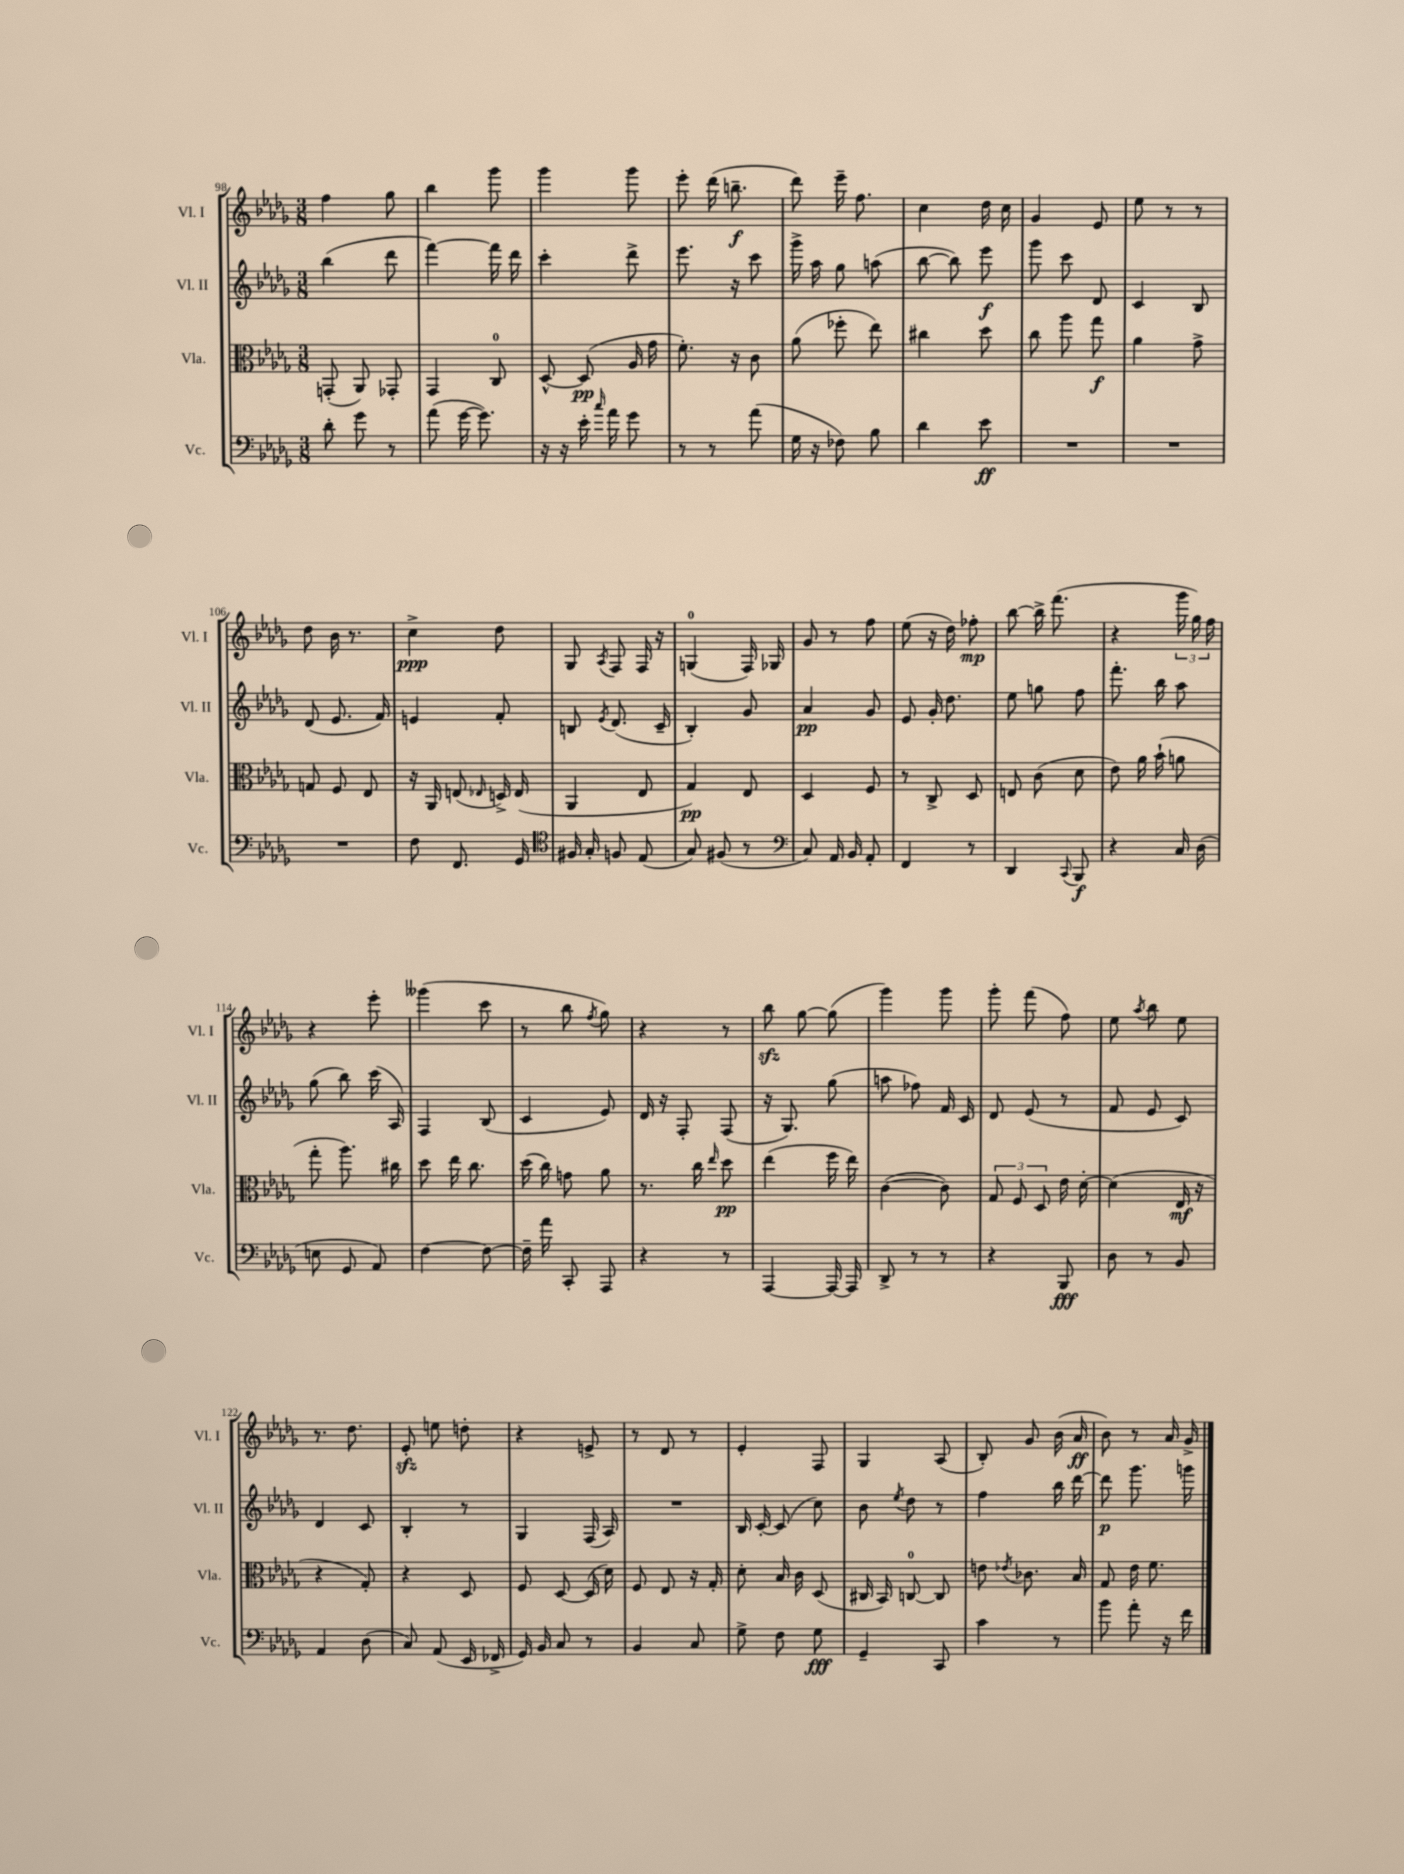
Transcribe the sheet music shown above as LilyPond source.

<<
\new StaffGroup <<
\new Staff = "s0" \with { instrumentName = "Vl. I" shortInstrumentName = "Vl. I" } {
    \clef treble \key des \major \numericTimeSignature \time 3/8
    \autoBeamOff f''4 ges''8 |
    bes''4 ges'''8 |
    ges'''4 ges'''8 |
    ees'''8-. des'''16( b''8.--\f |
    des'''8) ees'''16-- f''8. |
    c''4 des''16 c''16 |
    ges'4 ees'8 |
    ees''8 r8 r8 |
    des''8 bes'16 r8. |
    c''4->\ppp des''8 |
    ges8 \acciaccatura { aes8 } f8 f16 r16 |
    g4-0( f16) ges16 |
    ges'8 r8 f''8 |
    ees''8( r16 des''16) fes''8-.\mp |
    bes''8~ bes''16-> f'''8.( |
    r4 \tuplet 3/2 { ges'''16 ges''16) f''16 } |
    r4 ees'''8-. |
    geses'''4( c'''8 |
    r8 bes''8 \acciaccatura { f''8 } ges''8) |
    r4 r8 |
    bes''8\sfz ges''8~ ges''8( |
    ges'''4) ges'''8 |
    ges'''8-. f'''8( f''8) |
    ees''8 \acciaccatura { aes''8 } bes''8 ees''8 |
    r8. des''8. |
    ees'8-.\sfz e''8 d''8-. |
    r4 e'8-> |
    r8 des'8 r8 |
    ees'4-. f8 |
    ges4 aes8( |
    bes8-.) ges'8 bes'16( aes'16\ff |
    bes'8) r8 aes'16 ges'16-> \bar "|." |
}
\new Staff = "s1" \with { instrumentName = "Vl. II" shortInstrumentName = "Vl. II" } {
    \clef treble \key des \major \numericTimeSignature \time 3/8
    \autoBeamOff bes''4( des'''8 |
    f'''4~) f'''16 des'''16 |
    c'''4-. des'''8-> |
    ees'''8. r16 c'''8 |
    ges'''16-> aes''16 ges''8 a''8( |
    bes''8~ bes''8) ees'''8\f |
    ges'''8 c'''8 des'8 |
    c'4 bes8 |
    des'8( ees'8. f'16) |
    e'4 f'8-. |
    b8 \acciaccatura { ees'8 } des'8.( c'16-- |
    bes4-.) ges'8 |
    aes'4\pp ges'8 |
    ees'8 ges'16-. des''8. |
    ees''8 g''8 f''8 |
    f'''8.-. bes''16 aes''8 |
    ges''8( bes''8) c'''16( aes16) |
    f4 bes8( |
    c'4 ees'8) |
    des'16 r16 f8-. f8( |
    r16 ges8.) ges''8( |
    a''8 fes''8) f'16 c'16 |
    des'8 ees'8( r8 |
    f'8 ees'8 c'8) |
    des'4 c'8 |
    bes4-. r8 |
    ges4 f16( aes16) |
    R4. |
    bes16 c'16~-. c'8( c''8) |
    bes'8 \acciaccatura { ees''8 } des''8 r8 |
    f''4 bes''16 des'''16~ |
    des'''8\p ges'''8. g'''16 \bar "|." |
}
\new Staff = "s2" \with { instrumentName = "Vla." shortInstrumentName = "Vla." } {
    \clef alto \key des \major \numericTimeSignature \time 3/8
    \autoBeamOff g,8-.( aes,8) ges,8-. |
    ges,4 c8-0 |
    des8~-^ des8\pp( aes16 ges'16 |
    f'8.-.) r16 c'8 |
    aes'8( fes''8-. ees''8) |
    cis''4 des''8 |
    c''8 aes''8 ges''8\f |
    aes'4 ges'8-> |
    g8 f8 ees8 |
    r16 aes,16 e8( \grace { ees16 } d16->) ees16( |
    aes,4 ees8 |
    ges4\pp) ees8 |
    des4 f8 |
    r8 c8-> des8 |
    e8 c'8( des'8 |
    ees'8) aes'16 bes'16-!( a'8 |
    ges''8-. aes''8.) cis''16 |
    des''8 ees''16 c''8. |
    des''16( c''16) g'8 aes'8 |
    r8. c''16 \grace { ees''16 } des''8\pp |
    ees''4( f''16 ees''16) |
    c'4~( c'8) |
    \tuplet 3/2 { ges8 f8 des8 } ees'16 des'16~-. |
    des'4( ees16\mf r16 |
    r4 ges8-.) |
    r4 des8 |
    f8 des8~ des16( des'16) |
    f8 ees8 r16 ges16-. |
    des'8-. bes16 c'16 des8( |
    cis16 bes,16) c8-0~ c8 |
    e'8 \acciaccatura { ees'8 } ces'8. bes16 |
    ges8 ees'16 f'8. \bar "|." |
}
\new Staff = "s3" \with { instrumentName = "Vc." shortInstrumentName = "Vc." } {
    \clef bass \key des \major \numericTimeSignature \time 3/8
    \autoBeamOff des'8-. ges'8 r8 |
    aes'8( ges'16~ ges'8.) |
    r16 r16 ees'16-. \grace { c''16 } aes'16 ges'8 |
    r8 r8 aes'8( |
    ges16 r16 fes8) bes8 |
    des'4 ees'8\ff |
    R4. |
    R4. |
    R4. |
    f8 f,8. ges,16 |
    \clef tenor fis16 ges16-. f8 ees8( |
    ges8) fis8( r8 |
    \clef bass c8) aes,16 bes,16 aes,8-. |
    f,4 r8 |
    des,4 \appoggiatura { c,8 } bes,,8\f |
    r4 c16 des16( |
    e8 ges,8 aes,8) |
    f4~ f8~ |
    f16-- aes'16 c,8-. aes,,8 |
    r4 r8 |
    aes,,4~ aes,,16~ aes,,16 |
    des,8-> r8 r8 |
    r4 bes,,8\fff |
    des8 r8 bes,8 |
    aes,4 des8( |
    c8) aes,8( ees,16 fes,16-> |
    ges,16) bes,16 c8 r8 |
    bes,4 c8 |
    ges8-> f8 ges8\fff |
    ges,4-- c,8 |
    c'4 r8 |
    bes'8 aes'8-. r16 f'16 \bar "|." |
}
>>
>>
\layout { \context { \Score currentBarNumber = #98 } }
